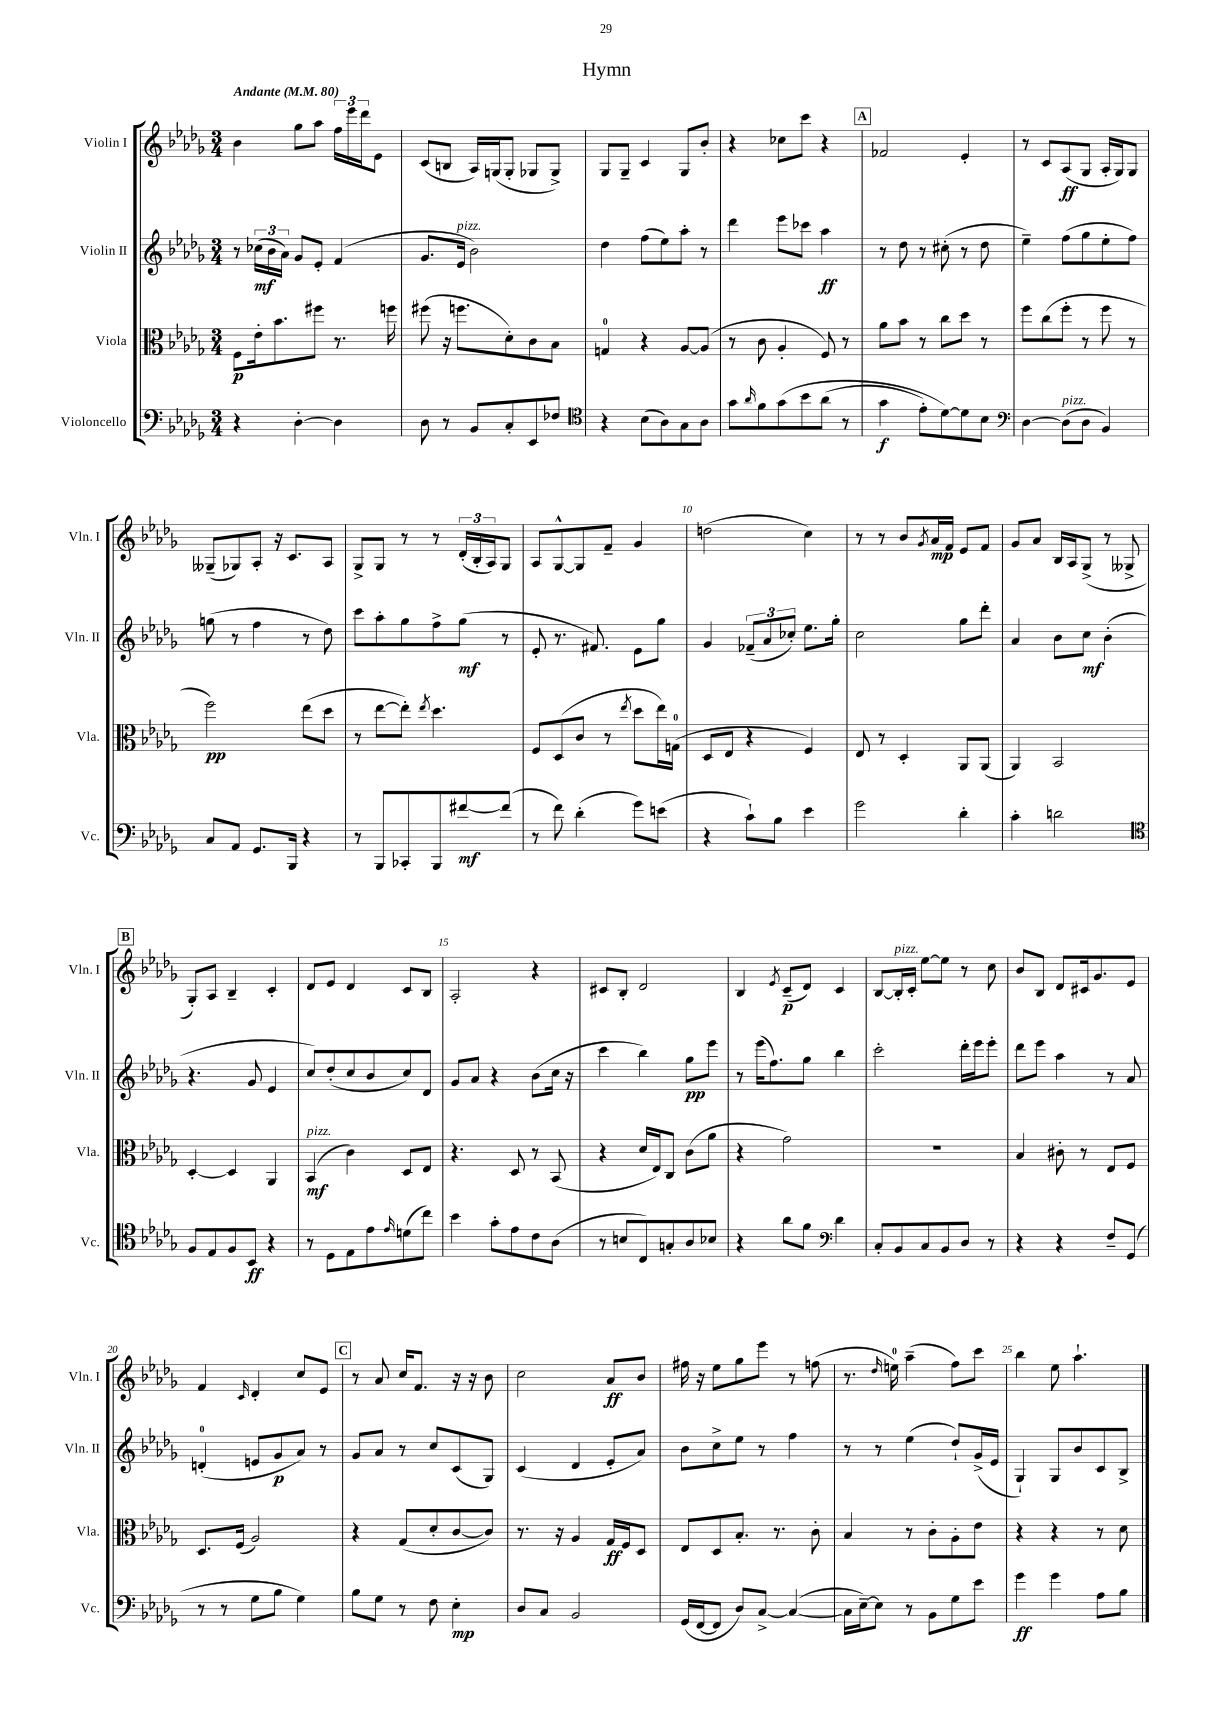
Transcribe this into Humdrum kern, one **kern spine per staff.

**kern	**kern	**kern	**kern
*staff4	*staff3	*staff2	*staff1
*clefF4	*clefC3	*clefG2	*clefG2
*k[b-e-a-d-g-]	*k[b-e-a-d-g-]	*k[b-e-a-d-g-]	*k[b-e-a-d-g-]
*M3/4	*M3/4	*M3/4	*M3/4
*MM80	*MM80	*MM80	*MM80
4r	8F	8r	4b-
.	16e-'	(24cc-	.
.	.	24b-	.
.	8.b-	.	.
.	.	24a-)	.
[4D-'	.	8g-	8gg-
.	8ff#	8e-'	8aa-
4D-]	8.r	(4f	24ff
.	.	.	24eee-
.	.	.	24ddd-
.	.	.	8e-
.	16ff	.	.
=	=	=	=
8D-	(8ff#	8.g-	(8c
8r	16r	.	8B
.	8.ff	16e-	.
8BB-	.	2b-)	16A-)
.	.	.	(16G
8C'	8d-')	.	8G'
8EE-	8c	.	8G-
8F-	8B-	.	8G-^)
=	=	=	=
*clefC4	*	*	*
4r	4G	4dd-	8G-
.	.	.	8G-~
(8B-	4r	(8ff	4c
8A-)	.	8ee-)	.
8G-	[8A-	8aa-'	8G-
8A-	(8A-]	8r	8b-'
=	=	=	=
8g-	8r	4ddd-	4r
16qqa-	.	.	.
8f	8c	.	.
&(8g-	4A-'	8eee-	8cc-
8b-	.	8ccc-	8ccc
(8a-	8F)	4aa-	4r
8r	8r	.	.
=	=	=	=
4g-	8a-	8r	2f-
.	8b-	8dd-	.
8e-')	8r	8r	.
[8d-&)	8cc	(8cc#'	.
8d-]	8dd-	8r	4e-'
8B-	8r	8dd-	.
=	=	=	=
*clefF4	*	*	*
[4D-	8ff	4ee-~)	8r
.	(8cc	.	8c
(8D-]	8ff'	(8ff	(8A-
8D-	8r	8gg-	8G-
4BB-)	8ff	8ee-'	16A-'
.	.	.	16G-)
.	8r	8ff)	8G-
=	=	=	=
8C	2ff)	(8gg	(8G--~
8AA-	.	8r	8G-)
8.GG-	.	4ff	8A-'
.	.	.	16r
16BBB-	.	.	8.c
4r	(8ee-	8r	.
.	8dd-	8dd-)	8A-
=	=	=	=
8r	8r	8ccc	8G-^
8BBB-	[8ee-	8aa-'	8G-
8CC-'	8ee-'])	8gg-	8r
.	8qee-	.	.
8BBB-	4.dd-	8ff^	8r
[8f#	.	(8gg-	(24d-'
.	.	.	24B-'
.	.	.	24A-)
(8f#]	.	8r	8G-
=	=	=	=
8r	8F	8e-'	8A-
8f)	(8D-	8.r	[8G-^^
(4d-'	8c	.	8G-]
.	.	8.f#)	.
.	8r	.	8f~
.	8qee-	.	.
8g-)	8dd-	8e-	4g-
(8e	16ee-)	8gg-	.
.	(16G	.	.
=	=	=	=
4r	8D-	4g-	(2dd
.	8E-	.	.
8c`)	4r	(12f-~	.
.	.	12a-	.
8B-	.	.	.
.	.	12cc-')	.
4e-	4F)	8.ee-	4cc)
.	.	16gg-'	.
=	=	=	=
2g-	8E-	2cc	8r
.	8r	.	8r
.	4D-'	.	8b-
.	.	.	8qg-
.	.	.	16a-
.	.	.	16f
4d-'	8AA-	8gg-	8e-
.	(8AA-	8ddd-'	8f
=	=	=	=
4c'	4AA-)	4a-	8g-
.	.	.	8a-
2d	2BB-	8b-	16B-
.	.	.	16A-
.	.	8cc	(8G-^
.	.	(4b-'	8r
.	.	.	8G--^
=	=	=	=
*clefC4	*	*	*
8F	[4D-'	4.r	8G-')
8E-	.	.	8A-
8F	4D-]	.	4B-~
8BB-	.	8g-	.
4r	4AA-	4e-	4c'
=	=	=	=
8r	(4BB-	8cc)	8d-
8D-	.	(8dd-'	8e-
8E-	4c)	8cc	4d-
8e-	.	8b-	.
16qqe-	.	.	.
(8d	8D-	8cc)	8c
8cc)	8E-	8d-	8B-
=	=	=	=
4b-	4.r	8g-	2A-'
.	.	8a-	.
8g-'	.	4r	.
8e-	8D-	.	.
8c	8r	(8b-	4r
(8A-	(8BB-	16cc	.
.	.	16r	.
=	=	=	=
8r	4r	4ccc	8c#
8B	.	.	8B-'
8C)	16d-	4bb-)	2d-
.	16E-)	.	.
8G'	8C	.	.
8A-	(8c	8gg-	.
8B-	8a-	8eee-	.
=	=	=	=
4r	4r	8r	4B-
.	.	(16eee-	.
.	.	8.ff)	.
.	.	.	8qe-
8a-	2g-)	.	(8c~
8f	.	8gg-	8d-)
*clefF4	*	*	*
4d-	.	4bb-	4c
=	=	=	=
8C'	2.r	2ccc'	[8B-
8BB-	.	.	16B-']
.	.	.	16c'
8C	.	.	[8ee-
8BB-	.	.	8ee-]
8D-	.	16ddd-'	8r
.	.	16eee-	.
8r	.	8eee-'	8cc
=	=	=	=
4r	4B-	8ddd-	8b-
.	.	8eee-	8B-
4r	8c#'	4aa-	8d-
.	8r	.	16c#
.	.	.	8.g-
8F~	8E-	8r	.
(8GG-	8F	8a-	8e-
=	=	=	=
8r	8.D-	(4d'	4f
8r	.	.	.
.	(16F	.	.
.	.	.	16qqc
8G-	2A-)	8e	4d-'
8B-	.	8g-	.
4G-)	.	8a-)	8cc
.	.	8r	8e-
=	=	=	=
8B-	4r	8g-	8r
8G-	.	8a-	8a-
8r	(8G-	8r	16cc
.	.	.	8.f
8F	8d-'	8cc	.
4E-'	[8c	(8c	16r
.	.	.	16r
.	8c])	8G-)	8b-
=	=	=	=
8D-	8.r	(4c	2cc
8C	.	.	.
.	16r	.	.
2BB-	4A-	4d-	.
.	16G-	8e-'	8a-
.	16F	.	.
.	8D-	8a-)	8b-
=	=	=	=
(16GG-	8E-	8b-	16ff#
[16FF	.	.	16r
8FF]	8D-	8cc^	8ee-
8D-)	8.B-'	8ee-	8gg-
[8C^	.	8r	8eee-
.	8.r	.	.
(4C_	.	4ff	8r
.	8c'	.	(8ff
=	=	=	=
16C]	4B-	8r	8.r
[16E-~)	.	.	.
8E-]	.	8r	.
.	.	.	16qqdd-
.	.	.	16ee)
8r	8r	(4ee-	(4aa-~
8BB-	8c'	.	.
8G-	8A-'	8dd-`)	8ff)
8e-	8e-	(16g-^	8ccc
.	.	16e-	.
=	=	=	=
4g-	4r	4G-`)	4bb-
4g-	4r	8G-	8ee-
.	.	8b-	4.aa-`
8A-	8r	8c	.
8B-	8d-	8B-^	.
==	==	==	==
*-	*-	*-	*-
